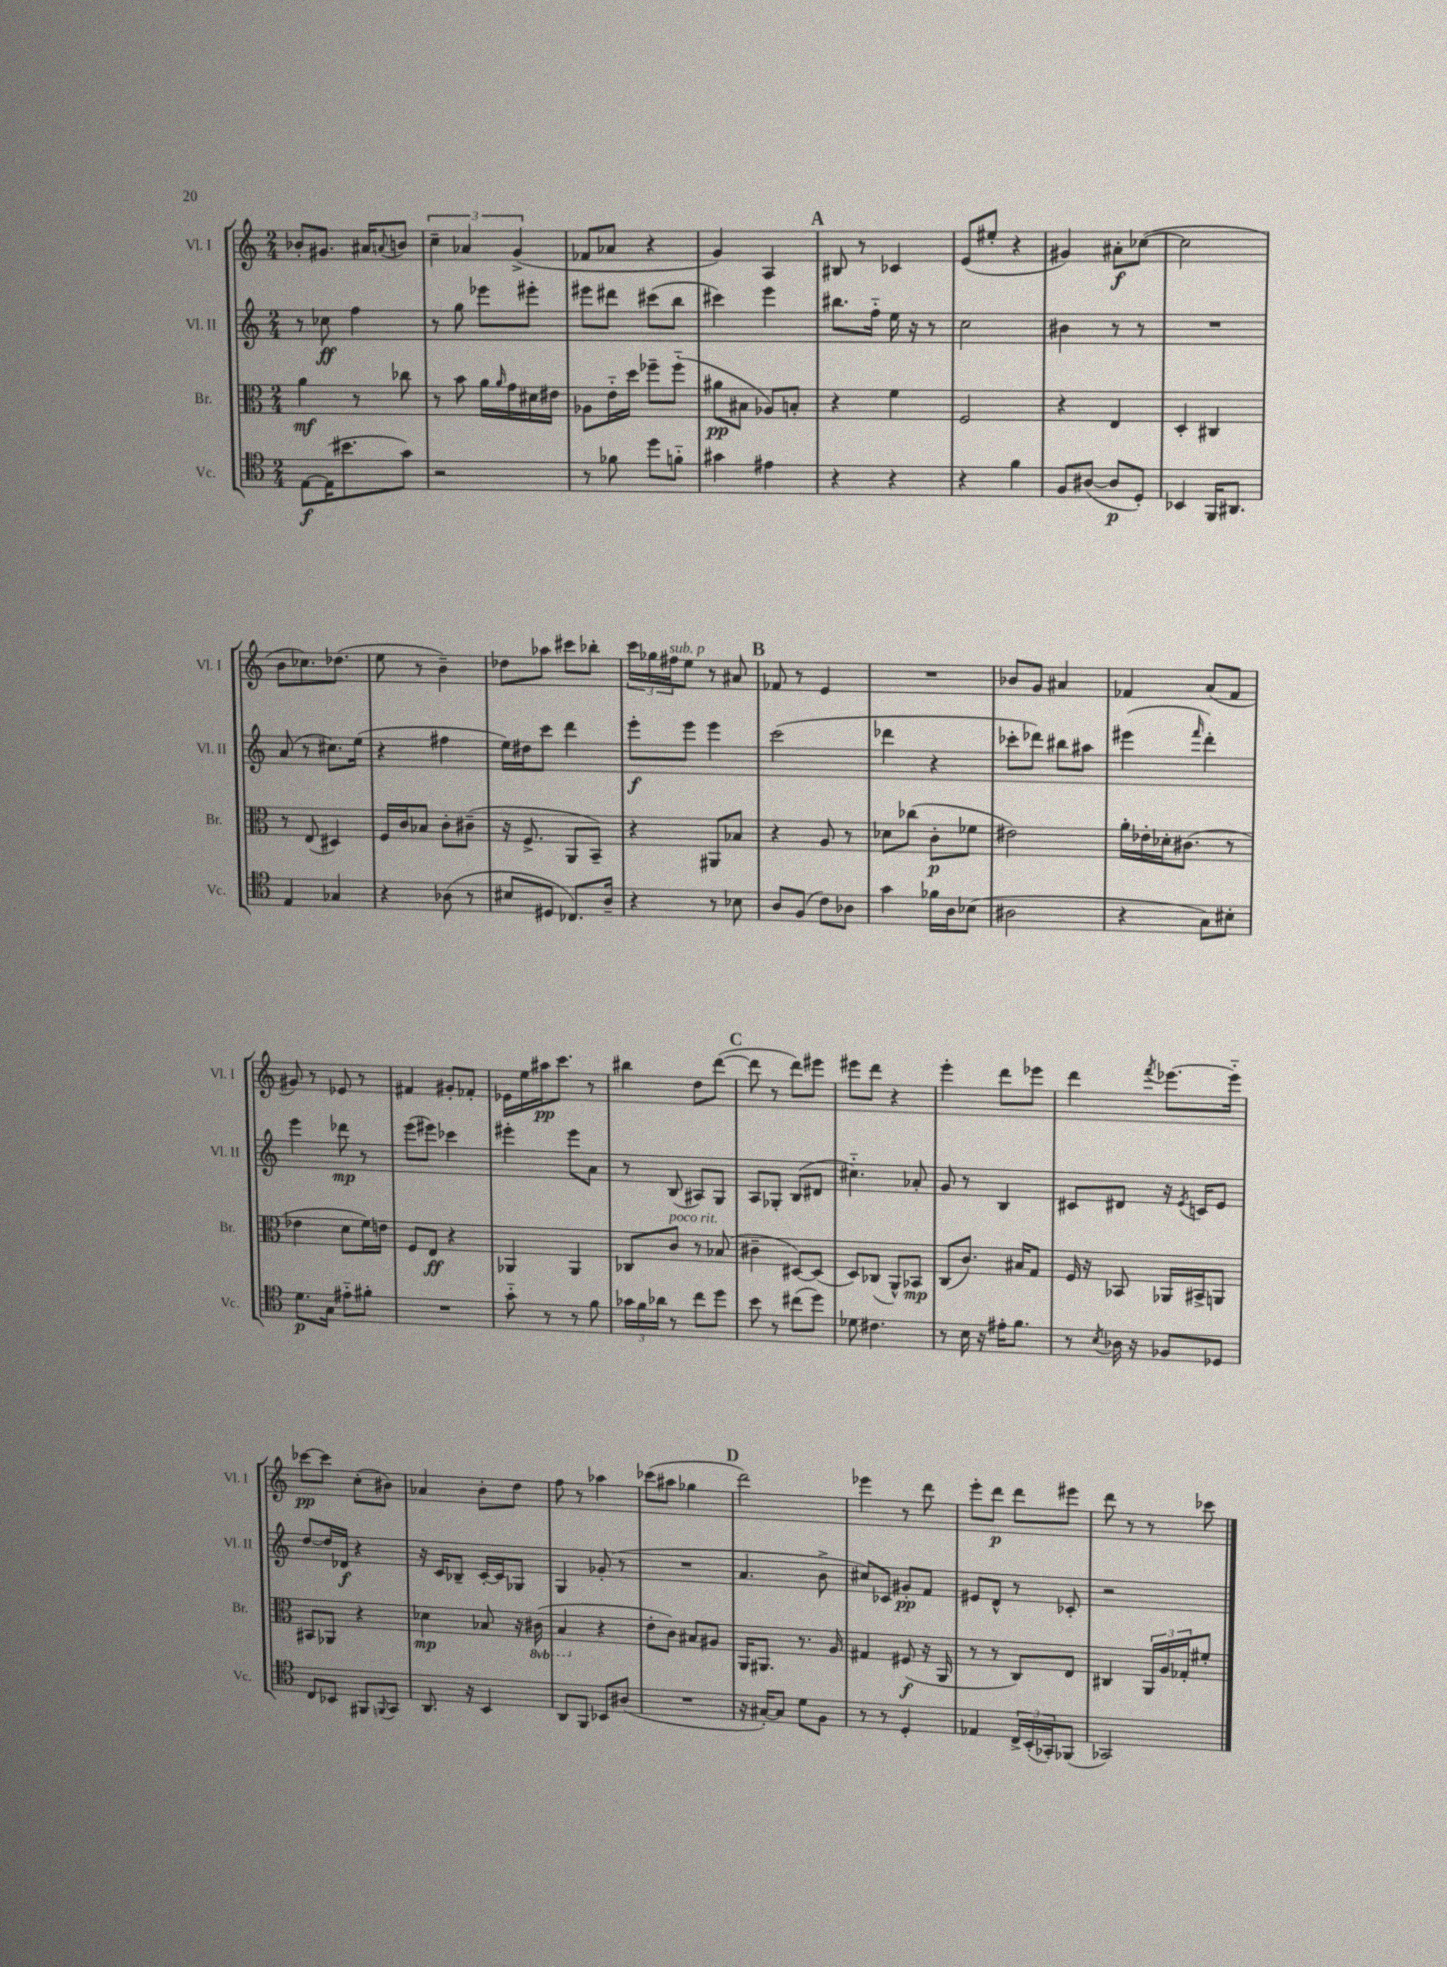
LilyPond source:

<<
\new StaffGroup <<
\new Staff = "s0" \with { instrumentName = "Vl. I" shortInstrumentName = "Vl. I" } {
    \clef treble \key c \major \numericTimeSignature \time 2/4
    bes'8-. gis'8. ais'16 \appoggiatura { a'8 } b'8 |
    \tuplet 3/2 { c''4-- aes'4 g'4->( } |
    fes'8 aes'8 r4 |
    g'4) a4 |
    \mark \markup { \bold "A" } bis8 r8 ces'4 |
    e'8( eis''8-. r4 |
    gis'4) ais'8-.\f ces''8~( |
    ces''2 |
    b'8 ces''8.) des''8.( |
    e''8 r8 b'4--) |
    des''8 aes''8 cis'''8 bes''8-. |
    \tuplet 3/2 { c'''16 ges''16 fis''16^\markup { \italic "sub. p" } } e''8 r8 ais'8 |
    \mark \markup { \bold "B" } fes'8 r8 e'4 |
    R2 |
    bes'8 g'8 ais'4 |
    fes'4 a'8( fes'8 |
    gis'8) r8 ees'8 r8 |
    fis'4 gis'8-. fes'8-. |
    ees'16 e''16 ais''16\pp c'''8. r8 |
    bis''4 d''8 d'''8~( |
    \mark \markup { \bold "C" } d'''8 r8 d'''8) eis'''8 |
    eis'''8 d'''8 r4 |
    e'''4-. d'''8 ees'''8 |
    d'''4 \acciaccatura { f'''8 } ees'''8.~ ees'''16-_ |
    ces'''8~\pp ces'''8 c''8-.( bis'8) |
    aes'4 b'8-. d''8 |
    f''8 r8 aes''4 |
    ces'''8( ais''8 ges''4 |
    \mark \markup { \bold "D" } d'''2) |
    ees'''4 r8 d'''8 |
    e'''8-. d'''8\p d'''8 eis'''8 |
    d'''8 r8 r8 ces'''8 \bar "|." |
}
\new Staff = "s1" \with { instrumentName = "Vl. II" shortInstrumentName = "Vl. II" } {
    \clef treble \key c \major \numericTimeSignature \time 2/4
    r8 ces''8\ff f''4 |
    r8 g''8 ees'''8 eis'''8-. |
    eis'''8 dis'''8 cis'''8( b''8 |
    cis'''4) e'''4 |
    \mark \markup { \bold "A" } bis''8. f''16-_ e''16 r16 r8 |
    c''2 |
    bis'4 r8 r8 |
    R2 |
    a'8( r8 cis''8.) e''16( |
    r4 fis''4 |
    e''16) dis''16 c'''8 d'''4 |
    e'''8-.\f e'''8 e'''4 |
    \mark \markup { \bold "B" } c'''2( |
    des'''4 r4 |
    ces'''8-. des'''8) bis''8 ais''8 |
    eis'''4( \grace { f'''16 } d'''4-.) |
    e'''4 des'''8\mp r8 |
    e'''8( eis'''8) ces'''4 |
    eis'''4-. eis'''8 a'8 |
    r8 b8( ais8) g8 |
    \mark \markup { \bold "C" } a8 ges8-. b8( dis'8 |
    cis''4.-_) aes'8-. |
    g'8 r8 b4 |
    cis'8 dis'8 r16 \acciaccatura { e'8 } c'16 e'8 |
    d''8~ d''16 des'16\f r4 |
    r16 c'16 bes8-- c'16~-. c'16 ges8 |
    g4 ges'8-.( r8 |
    R2 |
    \mark \markup { \bold "D" } a'4. b'8-> |
    cis''8) ces'8 gis'8-.\pp f'8 |
    eis'8 d'8-^ r8 ces'8-. |
    r2 \bar "|." |
}
\new Staff = "s2" \with { instrumentName = "Br." shortInstrumentName = "Br." } {
    \clef alto \key c \major \numericTimeSignature \time 2/4 \set Staff.ottavationMarkups = #ottavation-simple-ordinals
    a'4\mf r8 ces''8 |
    r8 b'8 a'16 \grace { a'16 } g'16 dis'16 eis'16 |
    aes8 e'16-_ d''16 fes''8-- fes''8-_( |
    ais'8\pp bis8 aes8) b8-. |
    \mark \markup { \bold "A" } r4 f'4 |
    f2 |
    r4 e4 |
    d4-. cis4 |
    r8 e8( dis4) |
    f16 c'16 bes8 c'8-. cis'8--( |
    r16 f8.-> a,8 b,8--) |
    r4 ais,8 bes8 |
    \mark \markup { \bold "B" } r4 a8 r8 |
    des'8 ces''8( c'8-.\p fes'8 |
    eis'2) |
    a'16-. ees'16-. des'16-. cis'8.( r8 |
    ees'4 d'8 f'16) e'16 |
    f8 e8\ff r4 |
    aes,4 aes,4 |
    ces8 c'8^\markup { \italic "poco rit." } r8 bes8( |
    \mark \markup { \bold "C" } cis'4-- dis8~) dis8( |
    d8) ces8( a,8-^) bes,8\mp |
    c8( c'8.) bis16 g8 |
    f16 r16 bes,8 aes,16 bis,16-> a,8 |
    bis,8 aes,8 r4 |
    des'4\mp bes8 r16 \ottava #-1 cis16( |
    b,4 \ottava #0 r4 |
    e'8-. c'8) bis8 ais8 |
    \mark \markup { \bold "D" } a,16 ais,8. r8. a16 |
    gis4 fis8\f( r16 a,16 |
    r8 r8 c8) e8 |
    cis4 \tuplet 3/2 { a,16 a16 ges16-. } fis'8-. \bar "|." |
}
\new Staff = "s3" \with { instrumentName = "Vc." shortInstrumentName = "Vc." } {
    \clef tenor \key c \major \numericTimeSignature \time 2/4
    e8~\f e16( bis'8. g'8) |
    r2 |
    r8 fes'8 d''8 f'8-_ |
    gis'4 eis'4 |
    \mark \markup { \bold "A" } r4 r4 |
    r4 f'4 |
    f8 ais8~( ais8\p d8-.) |
    bes,4 f,16 ais,8. |
    e4 ges4 |
    r4 aes8( r8 |
    bis8 dis8 ces8.) a16-- |
    r4 r8 bes8 |
    \mark \markup { \bold "B" } a8 f8( c'8) aes8 |
    g'4 fes'16 a16 bes8( |
    ais2 |
    r4 g8) bis8-. |
    d'8.\p g16 eis'8-_ fis'8-. |
    R2 |
    g'8-_ r8 r8 f'8 |
    \tuplet 3/2 { ges'16 f'16 aes'16 } r8 c''8 d''8 |
    \mark \markup { \bold "C" } b'8 r8 cis''8( d''8) |
    des'8 cis'4. |
    r8 b16 r16 eis'16-. f'8. |
    r8 \acciaccatura { b8 } aes16 r16 fes8 des8 |
    c8 bes,8 fis,8 \appoggiatura { f,8 } g,8 |
    a,8. r16 b,4 |
    a,8 f,8 bes,8 ais8( |
    R2 |
    \mark \markup { \bold "D" } r16 gis16~-.) gis8 d'8 f8 |
    r8 r8 d4-. |
    ees4 \tuplet 3/2 { c16-> b,16-.( ges,16-.) } fes,8( |
    ges,2) \bar "|." |
}
>>
>>
\layout { \context { \Score \remove "Bar_number_engraver" } }
